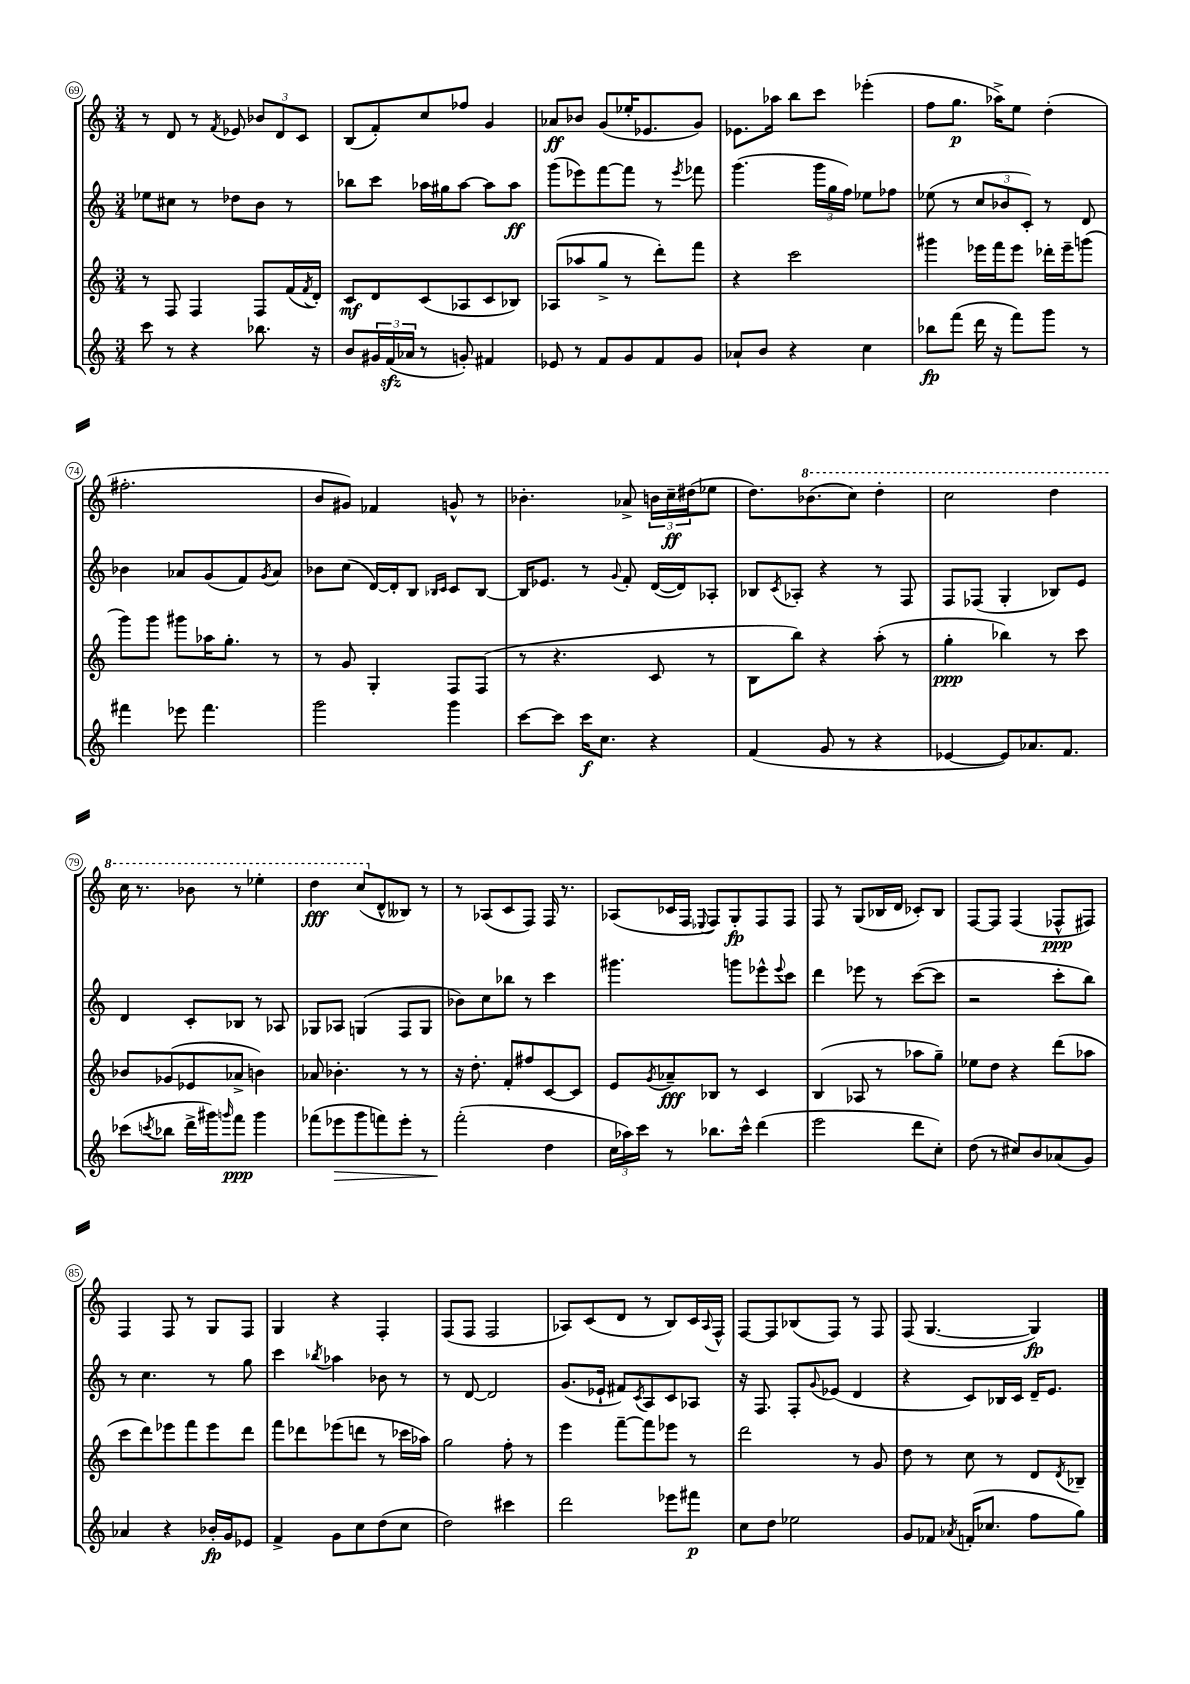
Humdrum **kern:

**kern	**kern	**kern	**kern
*staff4	*staff3	*staff2	*staff1
*clefG2	*clefG2	*clefG2	*clefG2
*k[]	*k[]	*k[]	*k[]
*M3/4	*M3/4	*M3/4	*M3/4
8ccc	8r	8ee-	8r
8r	8F	8cc#	8d
4r	4F	8r	8r
.	.	.	8qf
.	.	8dd-	8e-
8.bb-	8F	8b	12b-
.	.	.	12d
.	(16f	8r	.
.	.	.	12c
.	8qf	.	.
16r	16d')	.	.
=	=	=	=
8b	8c	8bb-	(8B
24g#	8d	8ccc	8f')
(24f	.	.	.
24a-	.	.	.
8r	(8c	16aa-	8cc
.	.	16gg#	.
8g')	8A-	[8aa-	8ff-
4f#	8c	8aa-]	4g
.	8B-)	8aa-	.
=	=	=	=
8e-	(8A-	(8ggg	8a-
8r	8aa-	8eee-)	8b-
8f	8gg^	[8fff	(8g
8g	8r	8fff]	16ee-'
.	.	.	8.e-
8f	8ddd')	8r	.
.	.	8qeee-	.
8g	8fff	8fff-	8g)
=	=	=	=
8a-`	4r	(4.ggg	8.e-
8b	.	.	.
.	.	.	16aa-
4r	2ccc	.	8bb
.	.	24ggg	8ccc
.	.	24gg	.
.	.	24ff)	.
4cc	.	8ee-	(4eee-'
.	.	8ff-	.
=	=	=	=
8bb-	4ggg#	(8ee-	8ff
(8fff	.	8r	8.gg
16ddd	16eee-	12cc	.
16r	16fff	.	16aa-^)
.	.	12b-	.
8fff)	8eee-	.	8ee
.	.	12c')	.
8ggg	16ddd-'	8r	(4dd'
.	16eee-~	.	.
8r	(8ggg	8d	.
=	=	=	=
4fff#	8ggg)	4b-	2.ff#'
.	8ggg	.	.
8eee-	8ggg#	8a-	.
4.fff#	16aa-	(8g	.
.	8.gg'	.	.
.	.	8f)	.
.	.	8qg	.
.	8r	8a-	.
=	=	=	=
2ggg	8r	8b-	8b
.	8g	(8cc	8g#)
.	4G'	[16d)	4f-
.	.	16d']	.
.	.	8B	.
.	.	16qqB-	.
.	.	16qqc	.
4ggg	8F	8c	8g^^
.	(8F	[8B-	8r
=	=	=	=
[8ccc	8r	16B-]	4.b-'
.	.	8.e-	.
8ccc]	4.r	.	.
16ccc	.	8r	.
8.cc	.	.	.
.	.	8qqg	.
.	.	8f'	8a-^
4r	8c	([16d	24b
.	.	.	24cc~
.	.	16d])	.
.	.	.	(24dd#
.	8r	8A-'	8ee-
=	=	=	=
(4f	8B	8B-	8.dd)
.	.	8qc	.
.	8bb)	8A-'	.
.	.	.	(8.bb-
8g	4r	4r	.
8r	.	.	8ccc)
4r	(8aa'	8r	4ddd'
.	8r	8F	.
=	=	=	=
[4e-	4gg'	8F	2ccc
.	.	(8F-	.
8e-])	4bb-)	4G'	.
8.a-	.	.	.
.	8r	8B-)	4ddd
8.f	.	.	.
.	8ccc	8e	.
=	=	=	=
(8ccc-	8b-	4d	16ccc
.	.	.	8.r
8qccc	.	.	.
8bb-	(8g-	.	.
16ddd^	8e-	8c'	8bb-
16ggg#)	.	.	.
16qqggg	.	.	.
8fff	8a-^	8B-	8r
4ggg	4b)	8r	4eee-'
.	.	8A-	.
=	=	=	=
(8fff-	8a-	8G-	4ddd
8eee-	4.b-'	8A-	.
8ggg	.	(4G	(8ccc
8fff)	.	.	8d^^
8eee-'	8r	8F	8B--)
8r	8r	8G	8r
=	=	=	=
(2fff'	16r	8b-)	8r
.	8.dd'	.	.
.	.	8cc	(8A-
.	8f'	8bb-	8c
.	8ff#	8r	8F)
4dd	[8c	4ccc	16F
.	.	.	8.r
.	8c]	.	.
=	=	=	=
24cc	8e	4.ggg#	(8A-
24aa-)	.	.	.
24ccc	.	.	.
.	8qg	.	.
8r	8a-~	.	16c-
.	.	.	16F
.	.	.	8qqE-
8.bb-	8B-	.	8F)
.	8r	8ggg	8G'
16ccc^^	.	.	.
(4ddd	4c	8eee-^^	8F
.	.	8qqeee-	.
.	.	8ccc	8F
=	=	=	=
2eee	(4B	4ddd	8F
.	.	.	8r
.	8A-	8eee-	(8G
.	8r	8r	16B-
.	.	.	16d
8ddd	8aa-	([8ccc	8c-')
8cc')	8gg~)	8ccc]	8B-
=	=	=	=
(8dd	8ee-	2r	[8F
8r	8dd	.	8F]
8cc#)	4r	.	(4F
8b	.	.	.
(8a-	(8ddd	8ccc'	8F-^^
8g)	8aa-	8bb)	8F#)
=	=	=	=
4a-	8ccc	8r	4F
.	8ddd)	4.cc	.
4r	8eee-	.	8F
.	8fff	.	8r
16b-'	8eee-	8r	8G
16g	.	.	.
8e-	8ddd	8gg	8F
=	=	=	=
4f^	8fff	4ccc	4G
.	8ddd-	.	.
.	.	8qbb-	.
8g	(8eee-	4aa-	4r
8cc	8ddd	.	.
(8dd	8r	8b-	4F'
8cc	16ccc-	8r	.
.	16aa-)	.	.
=	=	=	=
2dd)	2gg	8r	(8F
.	.	[8d	8F
.	.	2d]	2F
4ccc#	8ff'	.	.
.	8r	.	.
=	=	=	=
2ddd	4eee	(8.g	8A-)
.	.	.	(8c
.	.	16e-`	.
.	[8fff~	8f#)	8d
.	.	8qc	.
.	8fff]	8A	8r
8eee-	8eee-	8c	8B)
8fff#	8r	8A-	16c
.	.	.	8qqA-
.	.	.	16F^^
=	=	=	=
8cc	2ddd	16r	[8F
.	.	8.F	.
8dd	.	.	8F]
2ee-	.	8F'	(8B-
.	.	8qqg	.
.	.	(8e-	8F)
.	8r	4d	8r
.	8g	.	8F
=	=	=	=
8g	8dd	4r	(8F
8f-	8r	.	[4.G
8qa-	.	.	.
(16f'	8cc	8c)	.
8.cc-	.	.	.
.	8r	16B-	.
.	.	16c	.
8ff	8d	16d~	4G])
.	.	8.e	.
.	8qd	.	.
8gg)	8B-~	.	.
==	==	==	==
*-	*-	*-	*-
